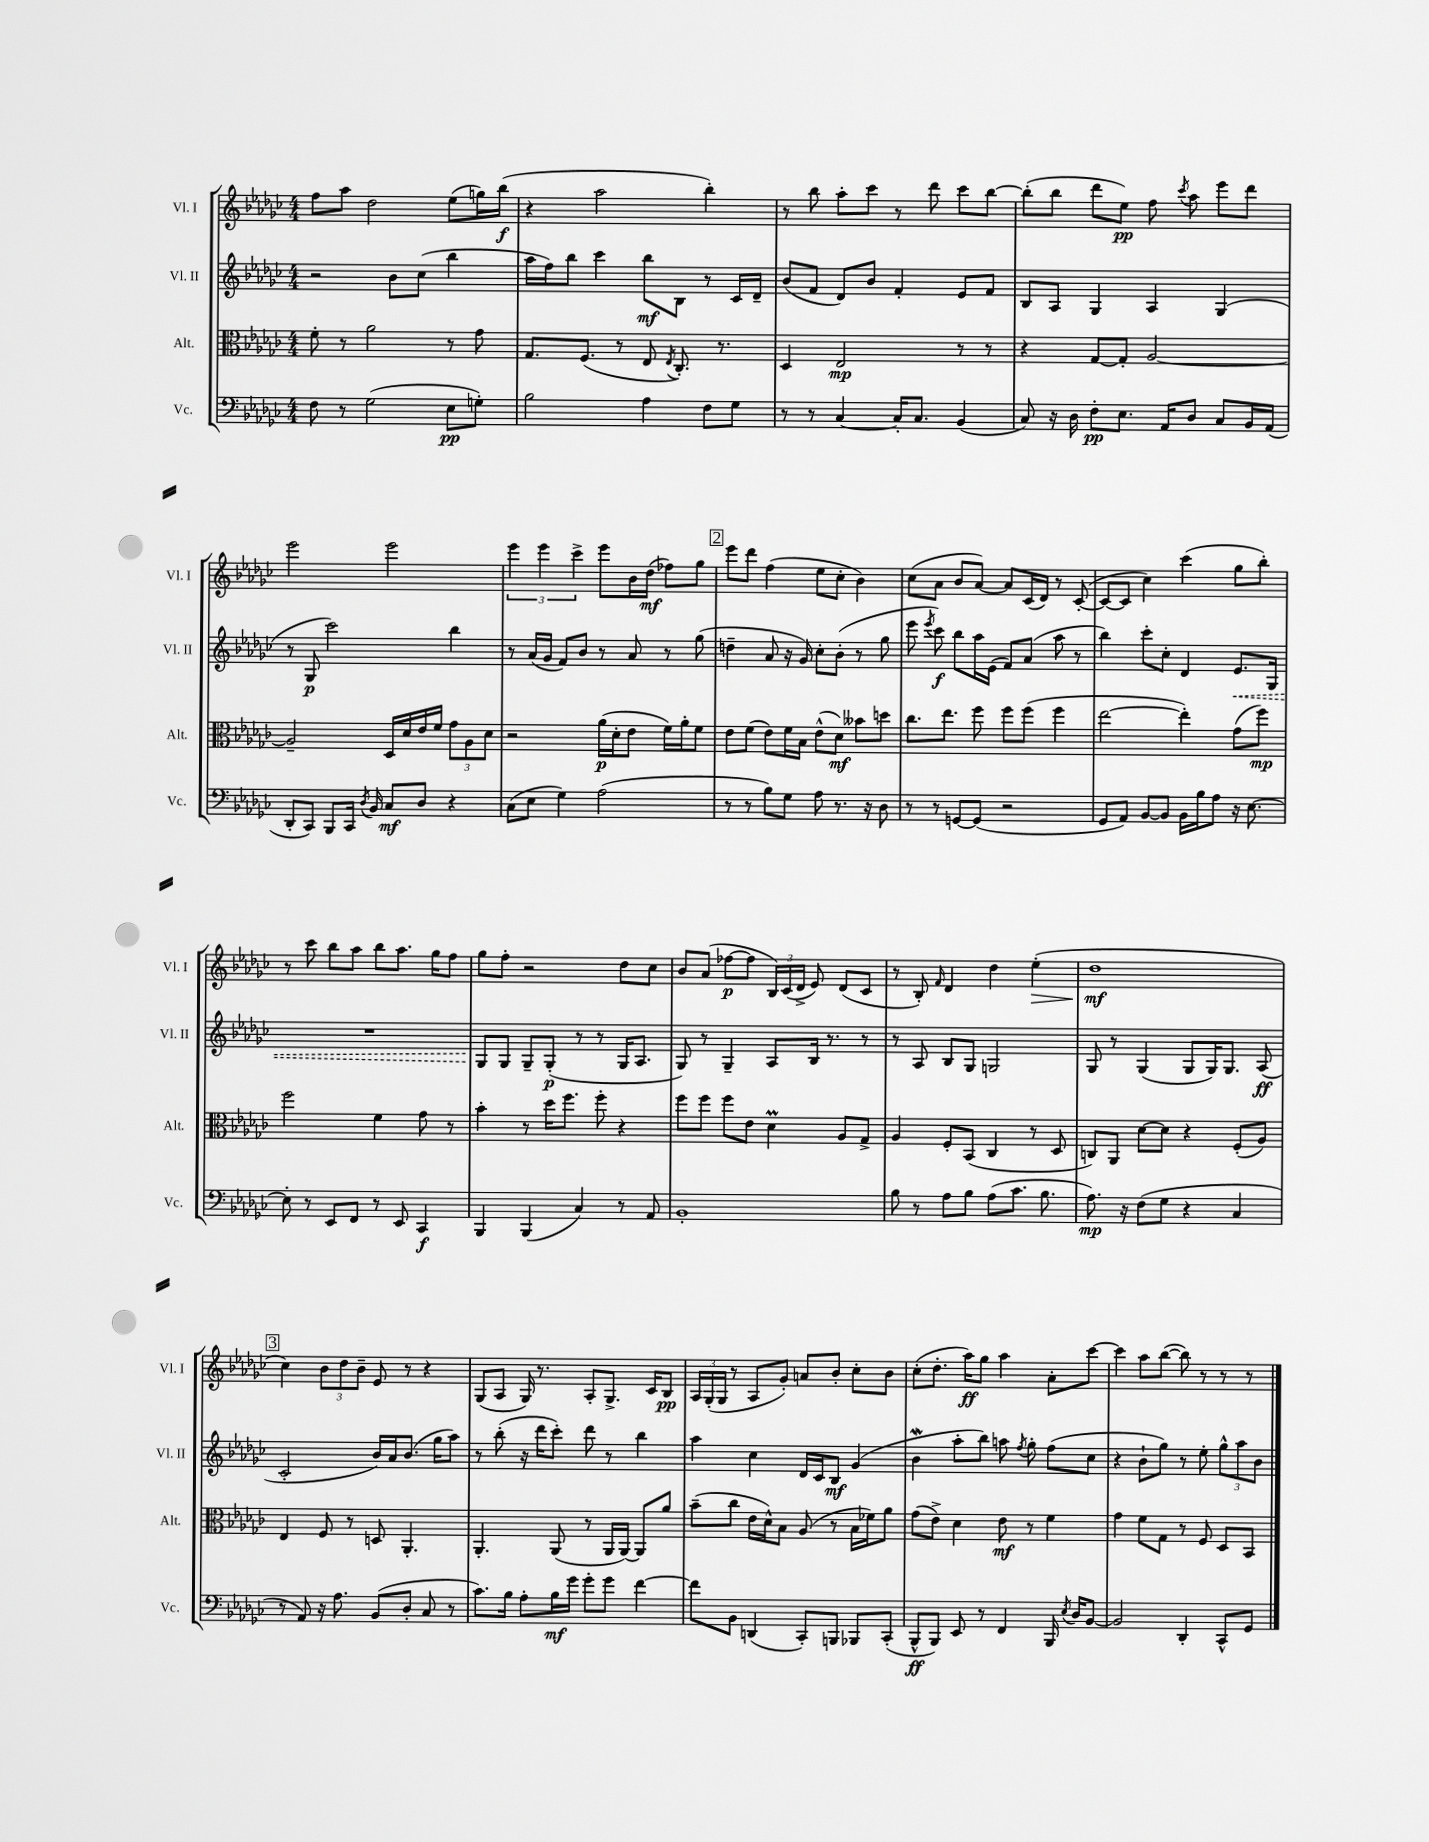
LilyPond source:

<<
\new StaffGroup <<
\new Staff = "s0" \with { instrumentName = "Vl. I" shortInstrumentName = "Vl. I" } {
    \clef treble \key ges \major \numericTimeSignature \time 4/4
    \autoBeamOff f''8[ aes''8] des''2 ees''8[( g''16) bes''16]\f( |
    r4 aes''2 bes''4-.) |
    r8 bes''8 aes''8[-. ces'''8] r8 des'''8 ces'''8[ bes''8]~ |
    bes''8[-.( bes''8] des'''8[ ees''8]\pp) f''8 \acciaccatura { ces'''8 } aes''8 ees'''8[ des'''8] |
    ees'''2 ees'''2 |
    \tuplet 3/2 { ees'''4 ees'''4 ces'''4-> } ees'''8[ bes'16 des''16]\mf( fes''8[) ges''8] |
    \mark \markup { \box "2" } ees'''8[ des'''8] f''4( ees''8[ ces''8]-. bes'4) |
    ces''8[( aes'8] bes'8[ aes'8]~) aes'8[ ces'16( des'16]) r8 ces'8~-.( |
    ces'8[~ ces'8] ces''4) ces'''4( ges''8[ bes''8]-.) |
    r8 ces'''8 bes''8[ aes''8] bes''8[ aes''8.] ges''16[ f''8] |
    ges''8[ f''8]-. r2 des''8[ ces''8] |
    bes'8[ aes'8]( fes''8[~\p fes''8] \tuplet 3/2 { bes16[) ces'16( des'16]-> } ees'8) des'8[( ces'8] |
    r8 bes8-.) \grace { f'16 } des'4 des''4 ees''4-.\>( |
    des''1\mf\! |
    \mark \markup { \box "3" } ces''4) \tuplet 3/2 { bes'8[ des''8 bes'8]-- } ees'8 r8 r4 |
    ges8[( aes8] ges16) r8. aes8[-. ges8.]-> ces'16[ bes8]\pp |
    \tuplet 3/2 { aes16[ ges16-.( ges16] } r8 aes8[ ges'8]-.) a'8[ bes'8]-. ces''8[-. bes'8] |
    ces''8[-.( des''8.]-. aes''16[\ff) ges''8] aes''4 aes'8[-. ces'''8]~ |
    ces'''4 aes''8[ bes''8]~( bes''8) r8 r8 r8 \bar "|." |
}
\new Staff = "s1" \with { instrumentName = "Vl. II" shortInstrumentName = "Vl. II" } {
    \clef treble \key ges \major \numericTimeSignature \time 4/4
    \autoBeamOff r2 bes'8[ ces''8]( bes''4 |
    aes''16[ f''16) bes''8] ces'''4 bes''8[\mf bes8] r8 ces'16[ des'16]-- |
    bes'8[( f'8] des'8[) bes'8] f'4-. ees'8[ f'8] |
    bes8[ aes8] ges4 aes4 ges4( |
    r8 ges8\p ces'''2) bes''4 |
    r8 aes'16[( ges'16] f'8[) bes'8] r8 aes'8 r8 ges''8( |
    \mark \markup { \box "2" } d''4-- aes'8 r16 ges'16) ces''8[-. bes'8]-.( r8 ges''8 |
    ees'''8 \acciaccatura { ees'''8 } ces'''8\f) bes''8[ aes''16 ees'16]( f'8[) aes'8]( aes''8 r8 |
    bes''4) ces'''8[-. ces''8]-. des'4 \once \override Hairpin.style = #'dashed-line ees'8.[\< ges16] |
    R1 |
    ges8[\! ges8] ges8[-- ges8]-.\p( r8 r8 ges16[ aes8.] |
    ges8) r8 ges4-- aes8[ bes16] r8. r8 |
    r8 aes8 bes8[ ges8] g2 |
    ges8 r8 ges4( ges8[ ges16) ges8.] aes8\ff( |
    \mark \markup { \box "3" } ces'2-. bes'16[) aes'16 bes'8.]( ges''16[ aes''8]) |
    r8 bes''8-.( r16 des'''16[ ces'''8]-.) des'''8 r8 bes''4 |
    aes''4 ces''4 des'16[ ces'16 bes8]\mf ges'4( |
    bes'4\mordent aes''8[-. bes''8]) a''8 \acciaccatura { f''8 } ges''8-. f''8[( ces''8] |
    r4 bes'8[-! ges''8]) r8 ees''8-. \tuplet 3/2 { ges''8[-^ aes''8 bes'8] } \bar "|." |
}
\new Staff = "s2" \with { instrumentName = "Alt." shortInstrumentName = "Alt." } {
    \clef alto \key ges \major \numericTimeSignature \time 4/4
    \autoBeamOff f'8-. r8 aes'2 r8 ges'8 |
    ges8.[ f8.]( r8 ees8 \acciaccatura { ees8 } ces8.-.) r8. |
    des4 ees2\mp r8 r8 |
    r4 ges8[~ ges8]-. aes2~ |
    aes2-- des16[ des'16 ees'16 f'16] \tuplet 3/2 { ges'8[ aes8 des'8] } |
    r2 aes'16[\p( des'16-. ees'8] f'16[) aes'16-. f'8] |
    \mark \markup { \box "2" } ees'8[ f'8]( ees'8[) f'16 bes16] ees'8[-^( des'8]\mf) beses'8[ d''8] |
    ces''8.[ ees''8.] f''8 f''8[ f''8]( f''4 |
    ees''2~ ees''4-.) ges'8[( f''8]\mp) |
    f''2 f'4 ges'8 r8 |
    bes'4-. r8 des''16[ f''8.] f''8-. r4 |
    f''8[ f''8] f''8[ ees'8] des'4\prall aes8[ ges8]-> |
    aes4 f8[-. bes,8]( ces4 r8 des8 |
    c8[) aes,8] des'8[~ des'8] r4 f8[-.( aes8]) |
    \mark \markup { \box "3" } ees4 f8 r8 d8 aes,4.-. |
    aes,4.-. aes,8( r8 aes,16[ aes,16]~) aes,8[ aes'8] |
    bes'8[--( ces''8] ees'16[ des'16-^) bes8] aes8( r8 bes16[ fes'16) aes'8] |
    ges'8[( ees'8]->) des'4 ees'8\mf r8 f'4 |
    ges'4 f'8[ ges8] r8 f8 des8[ bes,8] \bar "|." |
}
\new Staff = "s3" \with { instrumentName = "Vc." shortInstrumentName = "Vc." } {
    \clef bass \key ges \major \numericTimeSignature \time 4/4
    \autoBeamOff f8 r8 ges2( ees8[\pp g8]-.) |
    bes2 aes4 f8[ ges8] |
    r8 r8 ces4~ ces16[-. ces8.] bes,4( |
    ces8) r16 des16 f8[-.\pp ees8.] aes,16[ des8] ces8[ bes,16 aes,16]( |
    des,8[-. ces,8]) bes,,8[ ces,16] \acciaccatura { des8 } bes,16 ces8[\mf des8] r4 |
    ces8[( ees8] ges4) aes2( |
    \mark \markup { \box "2" } r8 r8 bes8[) ges8] aes8 r8. r16 des8 |
    r8 r8 g,8[~ g,8]( r2 |
    ges,8[ aes,8]) bes,8[~ bes,8] bes,16[ bes16 aes8] r16 ees8.~ |
    ees8-. r8 ees,8[ f,8] r8 ees,8 ces,4\f |
    bes,,4 bes,,4( ces4) r8 aes,8 |
    bes,1-. |
    bes8 r8 aes8[ bes8] aes8[( ces'8.] bes8. |
    aes8.\mp) r16 f8[( ges8] r4 ces4 |
    \mark \markup { \box "3" } r8 aes,8) r16 aes8. bes,8[( des8]-. ces8 r8 |
    ces'8.[) bes16] aes8[-. bes16\mf ges'16] ges'8[-. ges'8] f'4~ |
    f'8[ bes,8] d,4( ces,8[-.) b,,8] bes,,8[ ces,8]-.( |
    bes,,8[-^\ff bes,,8]) ees,8 r8 f,4 bes,,16 \acciaccatura { ees8 } des16[ bes,8]~ |
    bes,2 des,4-. ces,8[-^ ges,8] \bar "|." |
}
>>
>>
\layout { \context { \Score \remove "Bar_number_engraver" } }
